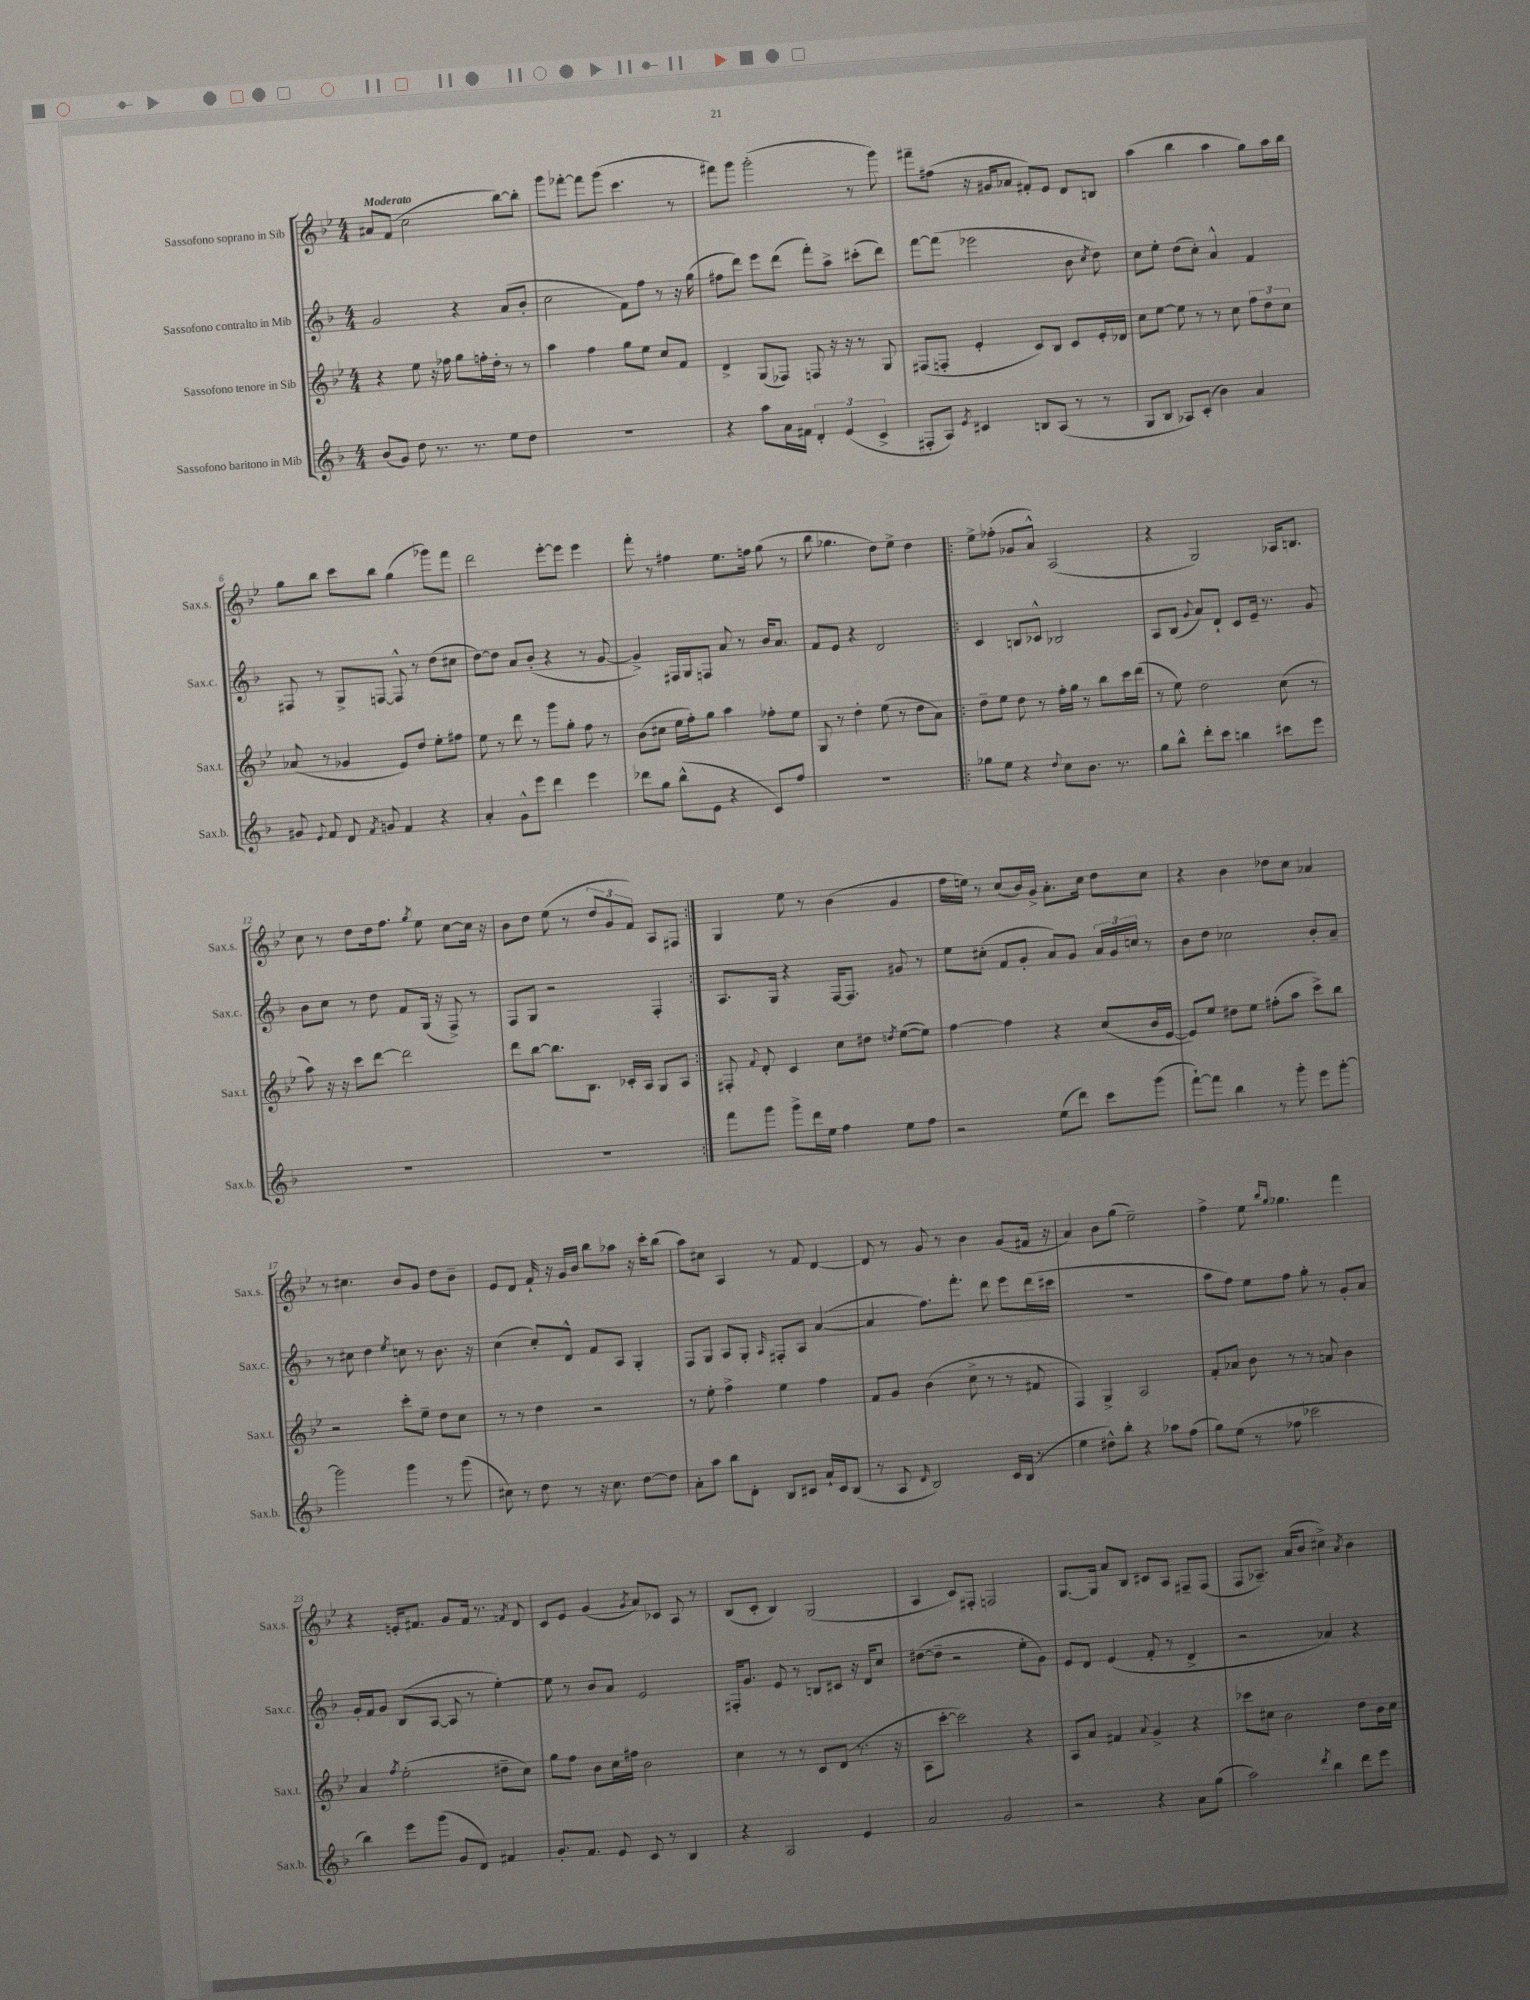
<<
\new StaffGroup <<
\new Staff = "s0" \with { instrumentName = "Sassofono soprano in Sib" shortInstrumentName = "Sax.s." } {
    \clef treble \key bes \major \numericTimeSignature \time 4/4 \tempo "Moderato"
    \autoBeamOff ais'8[ f'8]( c''2 bes''8[~) bes''8]-. |
    g'''8[ fes'''8]~-. fes'''8[ g'''8]( c'''4. r8 |
    fis'''8[) g'''8] g'''2-.( r8 g'''8) |
    fis'''8[-- fis''8]( r16 gis'16[ aes'8] fis'8[-.) ees'8] d'8[ b8] |
    a''4( bes''4 a''4 g''8[) a''16 bes''16] |
    g''8[ bes''8] c'''8[ bes''8] g''4( ges'''8[) f'''8] |
    d'''2 ees'''8[~-. ees'''8] ees'''4 |
    f'''8-. r8 fis''4 ees''8.[ f''16] g''8( r8 |
    bes''8 ges''4. d''8[) ees''8]-> d''4 |
    \repeat volta 2 { ees''8[-> fes''8]-.( ges'8[ a'8]-^) a2( |
    r4 g2) aes16[ b8.] |
    c''8 r8 d''8[ d''16 f''8.] \acciaccatura { g''8 } ees''8 c''8[~ c''16] r16 |
    bes'8[ d''8] ees''8( r8 \tuplet 3/2 { d''8[ g'8 f'8]) } a8[ fis8] | }
    g4 ees''8 r8 bes'4( g'4 |
    f''16[ e''16]) r8 c''8[( bes'16) g'16]-> a'8.[-. c''16] d''8[ c''8] |
    r4 bes'4 des''8[ c''8] aes'4 |
    r8 cis''4. bes'8[ g'8] d''8[ bes'8]-- |
    ees'8[ d'8] f'16-! r16 g'16[ bes'16] bes''8[ aes''8] r16 c'''16[-. bes''8]( |
    a''8[) cis''8] a4 r8 f'8 d'4~ |
    d'8 r8 g'8 r8 bes'4 g'8[( fis'16] r16 |
    a'4) bes'8[ g''8]( ees''2--) |
    f''4-> ees''8 \grace { bes''16[ g''16] } ges''4. f'''4 |
    r4 e'16[-. fis'8.] g'8[ fis'16] r8. \acciaccatura { f'8 } d'8 |
    c'8[ ees'8] g'4( \acciaccatura { g'8 } a'8[) ces'8] a8 r8 |
    bes8[( c'8]-. bes4) g2( |
    a4 c'8[) fis8]-. f2 |
    g8.[~ g16] a'8[ bes8] cis'8[ a8] fis8[-- fis8]( |
    f8[ aes8.]--) a'16[( bes'8] cis''4->) \acciaccatura { a'8 } bes'4 \bar "|." |
}
\new Staff = "s1" \with { instrumentName = "Sassofono contralto in Mib" shortInstrumentName = "Sax.c." } {
    \clef treble \key f \major \numericTimeSignature \time 4/4
    \autoBeamOff g'2 r4 a'8[( bes'8]-. |
    c''2 f'8[) f''8] r8 r16 g''16( |
    fis''8[ d'''8]) e'''8[ d'''8]( f'''8[-.) a''8]-> cis'''8[-.( d'''8]) |
    f'''8[~ f'''8]( ees'''2 bes'8 \acciaccatura { c''8 } d''8) |
    c''8[ e''8]-. d''8[( c''8]-.) a'4-^ f'4 |
    fis8 r8 g8[-> f8]~ f8-^ r8 d''8[( cis''8] |
    d''8[~) d''8] a'8[ bes'8]-.( r4 r8 g'8~ |
    g'4->) fis16[ g16 f8] a'8 r8 bes'16[ a'8.] |
    f'8[ e'8] r4 d'2 |
    \repeat volta 2 { c'4 b8[ ces'8]-^ bes2 |
    a8[ bes8]( \appoggiatura { g'8 } a'8[) d'8]-! c'8[ e'16]-- r8. g'8 |
    bes'8[ c''8] r8 d''8 f'8[ g16]( r16 f8->) r8 |
    f8[ g8] r2 f4-. | }
    a8.[ g16] r4 f16[~ f8.] gis'8 r8 |
    e''8[ cis''8]-.( f'8[ g'8]-. a'8[) g'8] \tuplet 3/2 { a'16[ g'16 c''16] } r8 |
    bes'8[ d''8] ces''2 bes'8[-. a'8]-- |
    r8 cis''8 d''4 \acciaccatura { e''8 } c''8 r8 bes'8. r16 |
    c''4( c''8[-.) d'8]-^ f'8[ a8] g4-. |
    f8[ g8] a8[ g8]-. \grace { a16 } fis8[-. a8] a'4~( |
    a'4 f''8.[) f'''8.]-. d'''8 e'''8[ d'''16( cis'''16] |
    R1 |
    a''8[ f''8]) e''8[ f''8] g''8-. r8 g'8[-. a'8] |
    g'16[-. f'16 g'8] bes8[( a8]~ a8 r8 e''4~-.) |
    e''8 r8 bes'8[ a'8] e'2 |
    fis16[-. g'8.] e'8 r8 b8[ cis'8] r16 d'16[ c''8] |
    dis''8[~( dis''8]-- r2 e''8[-. g'8]) |
    e'8[ d'8] e'4( f'8-. r8 d'4-> |
    r2 aes'4) r4 \bar "|." |
}
\new Staff = "s2" \with { instrumentName = "Sassofono tenore in Sib" shortInstrumentName = "Sax.t." } {
    \clef treble \key bes \major \numericTimeSignature \time 4/4
    \autoBeamOff r4 ees''8 r16 fes''16 g''8[ f''16-. d''16]-. r8 r8 |
    a''4 f''4 g''8[ ees''8] c''8[ f'8] |
    d'4-> g8[( fes8]) f8 r16 r16 r8 g8 |
    fis8[( f8]-. ees'4-. c'8[) bes8] c'8[ ees'16-. des'16] |
    c''8[ ees''8]~ ees''8 r8 r8 c''8 \tuplet 3/2 { f''8[ d''8 c''8] } |
    aes'8( r8 ges'4 ees'8[) d''8] ees''8[-. fis''8] |
    ees''8 r8 d'''8 r8 g'''8[ g''8]-. f''8 r8 |
    bes'8[( cis''8] ees''16[ f''16-.) g''8] a''4 fes''8[-. ees''8] |
    g8 r8 d''4-. ees''8( r8 d''8[ a'8]) |
    \repeat volta 2 { d''8[-- ees''8] d''8 r8 f''16[-. g''16] r8 bes''8[ c'''16 d'''16]( |
    r8 ees''8) d''2 c''8( r8 |
    a''8) r16 r16 c'''8[ d'''8]~ d'''2 |
    d'''8[ bes''8]~ bes''8.[ bes8.] ces'16[-. a16] g8[ a8] | }
    fis8-. \appoggiatura { f'8 } d'8-. c'4 c''8[ dis''8] \acciaccatura { d''8 } ees''8[~( ees''8]) |
    f''4~ f''4 r4 c''8[( bes'16 ees'16]~ |
    ees'8[) ees''8] dis''8[ ees''8] fis''8[-.( a''8] c'''8[->) bes''8] |
    r2 c'''8[-. ees''8]-- d''8[ c''8] |
    r8 r8 d''4 r2 |
    r8 ees''8-. f''4-> ees''4 f''4 |
    f'8[ g'8] bes'4( c''8-> r8 r8 fis'8 |
    f4) g4-> a2 |
    f'8[-. aes'8] bes'8 r8 r8 a'8 bes'4 |
    a'4 \acciaccatura { f''8 } ees''2-.( dis''8[-- c''8]) |
    g''8[ f''8] bes'8[ c''16 fis''16] bes'2 |
    c''4 r8 r8 c'8[ d'8]( r8. r16 |
    a8[ c'''8]~-. c'''2) r4 |
    a8[ a'8] fis'4 \appoggiatura { a'8 } g'4-> r4 |
    ces'''8[ cis''8] bes'2 d''8[ bes'16 cis''16] \bar "|." |
}
\new Staff = "s3" \with { instrumentName = "Sassofono baritono in Mib" shortInstrumentName = "Sax.b." } {
    \clef treble \key f \major \numericTimeSignature \time 4/4
    \autoBeamOff bes'8[( g'8]) d''8 r8. r8. e''8[ d''8] |
    R1 |
    r4 a''8[ a'16 fis'16] \tuplet 3/2 { d'4-. e'4( c'4-> } |
    fis8[-. a8]) \acciaccatura { e'8 } cis'4 b8[ a8]( r8 r8 |
    g8[ bes8] aes8[) c'8]-.( bes'4) a'4 |
    gis'8 \appoggiatura { e'8 } f'8 d'8 \acciaccatura { f'8 } g'8 f'4 r4 |
    a'4-. g'8[-^ e'''8] d'''4 e'''4 |
    des'''8[ g''8] bes''8[-^( e'8] r4 c'8[) f''8] |
    R1 |
    \repeat volta 2 { ges''8[ e''8] r4 \appoggiatura { d''8 } c''8[ bes'8.] r8. |
    g''8[ bes''8]-^ d'''8[-. c'''8] b''4 cis'''8[ e'''8] |
    R1 |
    R1 | }
    f'''8[ g'''8] g'''8[-> d'''16 e''16] f''4 e''8[ f''8] |
    r2 e''8[( d'''8]) c'''8[ g'''8]( |
    f'''8[~-!) f'''8] bes''4 r8 g'''8-. e'''8[ g'''8]~-. |
    g'''2 g'''4 r8 g'''8( |
    cis''8) r8 d''8 r8 r16 cis''8. d''8[~ d''8] |
    a'8[-. a''8] bes''8[ d'8]-. bes8[ cis'8] a'16[-! cis'16 bes8]( |
    r8 a8 \grace { d'16 } bes2) c'16[ bes16]( r8 |
    e''4 dis''8[-^) bes''8]-. r4 aes''8[ f''8]( |
    g''8[) e''8]( r8 fes''8 ces'''2 |
    bes''4) e'''8[ g'''8]( g'8[ d'8]) fis'4 |
    g'8.[-. f'8.] e'8 c'8 r8 bes4 |
    r4 a2 e'4 |
    a'2 g'2 |
    r2 r4 a'8[ g''8]( |
    a''2) \acciaccatura { d'''8 } bes''4 d'''8[ e'''8] \bar "|." |
}
>>
>>
